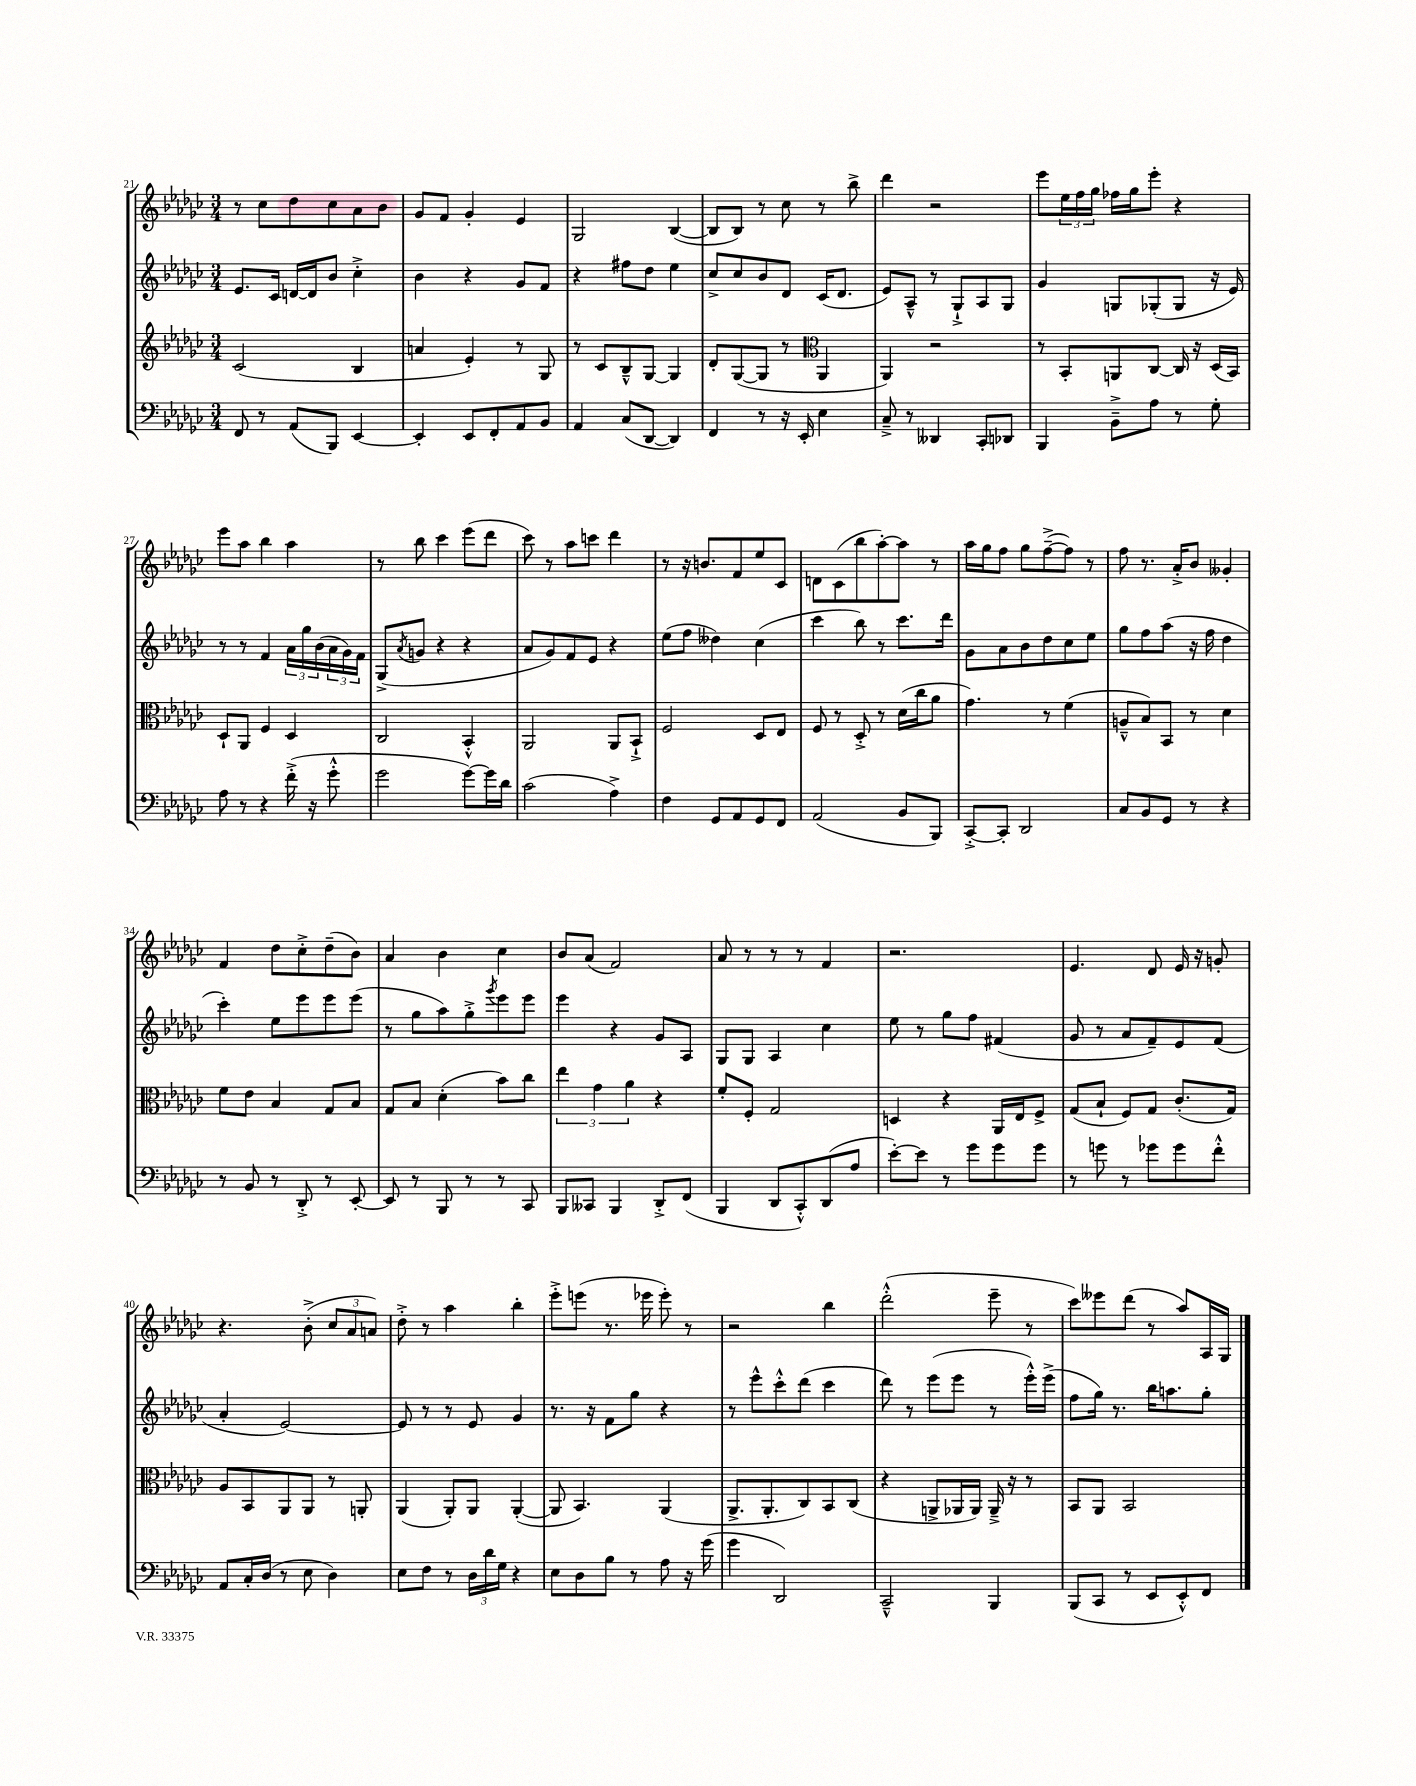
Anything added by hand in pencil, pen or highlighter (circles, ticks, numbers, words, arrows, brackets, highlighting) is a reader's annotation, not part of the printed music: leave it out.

**kern	**kern	**kern	**kern
*part4	*part3	*part2	*part1
*staff4	*staff3	*staff2	*staff1
*clefF4	*clefG2	*clefG2	*clefG2
*k[b-e-a-d-g-c-]	*k[b-e-a-d-g-c-]	*k[b-e-a-d-g-c-]	*k[b-e-a-d-g-c-]
*M3/4	*M3/4	*M3/4	*M3/4
=21	=21	=21	=21
8FF/	(2c-/	8.e-/L	8r
8r	.	.	8cc-\L
.	.	16c-/Jk	.
(8AA-/L	.	[16dn/LL	8dd-\
.	.	16d/J]	.
8BBB-/J)	.	8b-/J	8cc-\
[4EE-/	4B-/	4cc-'^\	8a-\
.	.	.	8b-\J
=22	=22	=22	=22
4EE-'/]	4an/	4b-\	8g-/L
.	.	.	8f/J
8EE-/L	4e-'/)	4r	4g-'/
8FF'/	.	.	.
8AA-/	8r	8g-/L	4e-/
8BB-/J	8G-/	8f/J	.
=23	=23	=23	=23
4AA-/	8r	4r	2G-/
.	8c-/L	.	.
(8C-/L	8B-~^^/	8ff#X\L	.
[8DD-/J	[8G-/J	8dd-\J	.
4DD-/])	4G-/]	4ee-\	([4B-/
=24	=24	=24	=24
4FF/	8d-'/L	8cc-^/L	8B-/L]
.	([8G-/	8cc-/	8B-/J)
8r	8G-/J]	8b-/	8r
16r	8r	8d-/J	8cc-\
16EE-'/	.	.	.
*	*clefC3	*	*
4E-\	4AA-/	(16c-/KL	8r
.	.	8.d-/J	.
.	.	.	8bb-^\
=25	=25	=25	=25
8C-~^/	4AA-/)	8e-/L)	4ddd-\
8r	.	8A-~^^/J	.
4DD--X/	2r	8r	2r
.	.	8G-`^/L	.
8CC-'/L	.	8A-/	.
8DD-X/J	.	8G-/J	.
=26	=26	=26	=26
4BBB-/	8r	4g-/	8eee-\L
.	8BB-'/L	.	24ee-\L
.	.	.	24ff\
.	.	.	24gg-\JJ
8BB-~^\L	8AAn/	8Gn/L	16ff-X\LL
.	.	.	16gg-\J
8A-\J	[8C-/J	(8G-X'/	8eee-'\J
8r	16C-/]	8G-/J	4r
.	16r	.	.
8G-'\	(16D-/LL	16r	.
.	16BB-/JJ)	16e-/)	.
!!LO:LB:g=z
=27	=27	=27	=27
8A-\	8D-`/L	8r	8eee-\L
8r	8AA-/J	8r	8aa-\J
4r	4F/	4f/	4bb-\
(16f'^\	4D-/	24a-\LL	4aa-\
.	.	24gg-\	.
16r	.	.	.
.	.	(24b-\	.
8g-'^^\	.	24a-\	.
.	.	24g-\)	.
.	.	24f\JJ	.
=28	=28	=28	=28
2g-\	2C-/	(8G-^/L	8r
.	.	8qa-/	.
.	.	8gn/J	8bb-\
.	.	4r	4ccc-\
[8g-\L)	4BB-'^^/	4r	(8eee-\L
16g-\L]	.	.	8ddd-\J
16d-\JJ	.	.	.
=29	=29	=29	=29
(2c-\	2AA-/	8a-/L	8ccc-\)
.	.	8g-/)	8r
.	.	8f/	8aa-\L
.	.	8e-/J	8cccn\J
4A-^\)	8AA-/L	4r	4ddd-\
.	8BB-`^/J	.	.
=30	=30	=30	=30
4F\	2F/	(8ee-\L	8r
.	.	8ff\J	16r
.	.	.	8.bn/L
8GG-/L	.	4dd--X\)	.
8AA-/	.	.	8f/
8GG-/	8D-/L	(4cc-\	8ee-/
8FF/J	8E-/J	.	8c-/J
=31	=31	=31	=31
(2AA-/	8F/	4ccc-\	8dn\L
.	8r	.	(8c-\
.	8D-'^/	8bb-\)	8bb-\
.	8r	8r	[8aa-'\)
8BB-/L	(16d-\LL	8.ccc-\L	8aa-\J]
.	16cc-\J	.	.
8BBB-/J)	8a-\J	.	8r
.	.	16ddd-\Jk	.
=32	=32	=32	=32
[8CC-'^/L	4.g-\)	8g-\L	16aa-\LL
.	.	.	16gg-\J
8CC-'/J]	.	8a-\	8ff\J
2DD-/	.	8b-\	8gg-\L
.	8r	8dd-\	([8ff~^\
.	(4f\	8cc-\	8ff\J])
.	.	8ee-\J	8r
=33	=33	=33	=33
8C-/L	8An~^^/L	8gg-\L	8ff\
8BB-/	8B-/)	8ff\	8.r
8GG-/J	8BB-/J	(8aa-\J	.
.	.	.	16a-'^/KL
8r	8r	16r	8b-/J
.	.	16ff\	.
4r	4d-\	4dd-\	4g--X'/
!!LO:LB:g=z
=34	=34	=34	=34
8r	8f\L	4ccc-'\)	4f/
8BB-/	8e-\J	.	.
8r	4B-/	8ee-\L	8dd-\L
8DD-'^/	.	8eee-\	8cc-'^\
8r	8G-/L	8eee-\	(8dd-~\
[8EE-'/	8B-/J	(8eee-\J	8b-\J)
=35	=35	=35	=35
8EE-/]	8G-/L	8r	4a-/
8r	8B-/J	8gg-\L	.
8BBB-/	(4d-'\	8aa-\)	4b-\
8r	.	8gg-'^\	.
.	.	8qggg-/	.
8r	8b-\L)	8eee-\	4cc-\
8CC-/	8cc-\J	8eee-\J	.
=36	=36	=36	=36
8BBB-/L	6ee-\	4eee-\	8b-/L
8CC--X/J	.	.	(8a-/J
.	6g-\	.	.
4BBB-/	.	4r	2f/)
.	6a-\	.	.
8DD-'^/L	4r	8g-/L	.
(8FF/J	.	8A-/J	.
=37	=37	=37	=37
4BBB-/	8f'/L	8G-/L	8a-/
.	8F'/J	8G-/J	8r
8DD-/L	2G-/	4A-/	8r
8CC-'^^/)	.	.	8r
(8DD-/	.	4cc-\	4f/
8A-/J	.	.	.
=38	=38	=38	=38
[8e-'\L)	4Dn/	8ee-\	2.r
8e-\J]	.	8r	.
8r	4r	8gg-\L	.
8g-\L	.	8ff\J	.
8g-\	16AA-/LL	(4f#X/	.
.	16E-/J	.	.
8g-\J	8F^/J	.	.
=39	=39	=39	=39
8r	(8G-/L	8g-/	4.e-/
8gn\	8B-`/J	8r	.
8r	8F/L)	8a-/L	.
8g-X\L	8G-/J	8f~/)	8d-/
8g-\	(8.c-'/L	8e-/	16e-/
.	.	.	16r
8f'^^\J	.	(8f/J	8gn'/
.	16G-/Jk)	.	.
!!LO:LB:g=z
=40	=40	=40	=40
8AA-/L	8A-/L	4a-'/	4.r
16C-'/L	8BB-/	.	.
(16D-/JJ	.	.	.
8r	8AA-/	[2e-/)	.
8E-\	8AA-/J	.	(8b-'^\
4D-\)	8r	.	12cc-/L
.	.	.	12a-/
.	8AAn'/	.	.
.	.	.	12an/J)
=41	=41	=41	=41
8E-\L	(4AA-/	8e-/]	8dd-'^\
8F\J	.	8r	8r
8r	8AA-'/L)	8r	4aa-\
24D-\LL	8AA-/J	8e-/	.
24d-\	.	.	.
24G-\JJ	.	.	.
4r	([4AA-'/	4g-/	4bb-'\
=42	=42	=42	=42
8E-\L	8AA-/]	8.r	8eee-'^\L
8D-\	4.BB-/)	.	(8eeen\J
.	.	16r	.
8B-\J	.	8f\L	8.r
8r	.	8gg-\J	.
.	.	.	16eee-X\
8A-\	(4AA-/	4r	8eee-'\)
16r	.	.	8r
(16g-\	.	.	.
=43	=43	=43	=43
4g-\	8.AA-^/L	8r	2r
.	.	8eee-^^\L	.
.	8.AA-'/	.	.
2DD-/)	.	8ccc-'^^\	.
.	8C-/)	(8ddd-\J	.
.	8BB-/	4ccc-\	4bb-\
.	(8C-/J	.	.
=44	=44	=44	=44
2CC-~^^/	4r	8ddd-\)	(2ddd-'^^\
.	.	8r	.
.	8AAn^/L	(8eee-\L	.
.	16AA-X/L	8eee-\J	.
.	16AA-/JJ)	.	.
4BBB-/	16AA-~^/	8r	8eee-~\
.	16r	.	.
.	8r	16eee-'^^\LL)	8r
.	.	(16eee-^\JJ	.
=45	=45	=45	=45
(8BBB-/L	8BB-/L	8ff\L	8ccc-\L)
8CC-/J	8AA-/J	16gg-\Jk)	8eee--X\
.	.	8.r	.
8r	2BB-/	.	(8ddd-\J
8EE-/L	.	16bb-\KL	8r
.	.	8.aan\	.
8EE-'^^/)	.	.	8aa-/L)
8FF/J	.	8gg-'\J	16A-/L
.	.	.	16G-/JJ
==	==	==	==
*-	*-	*-	*-
